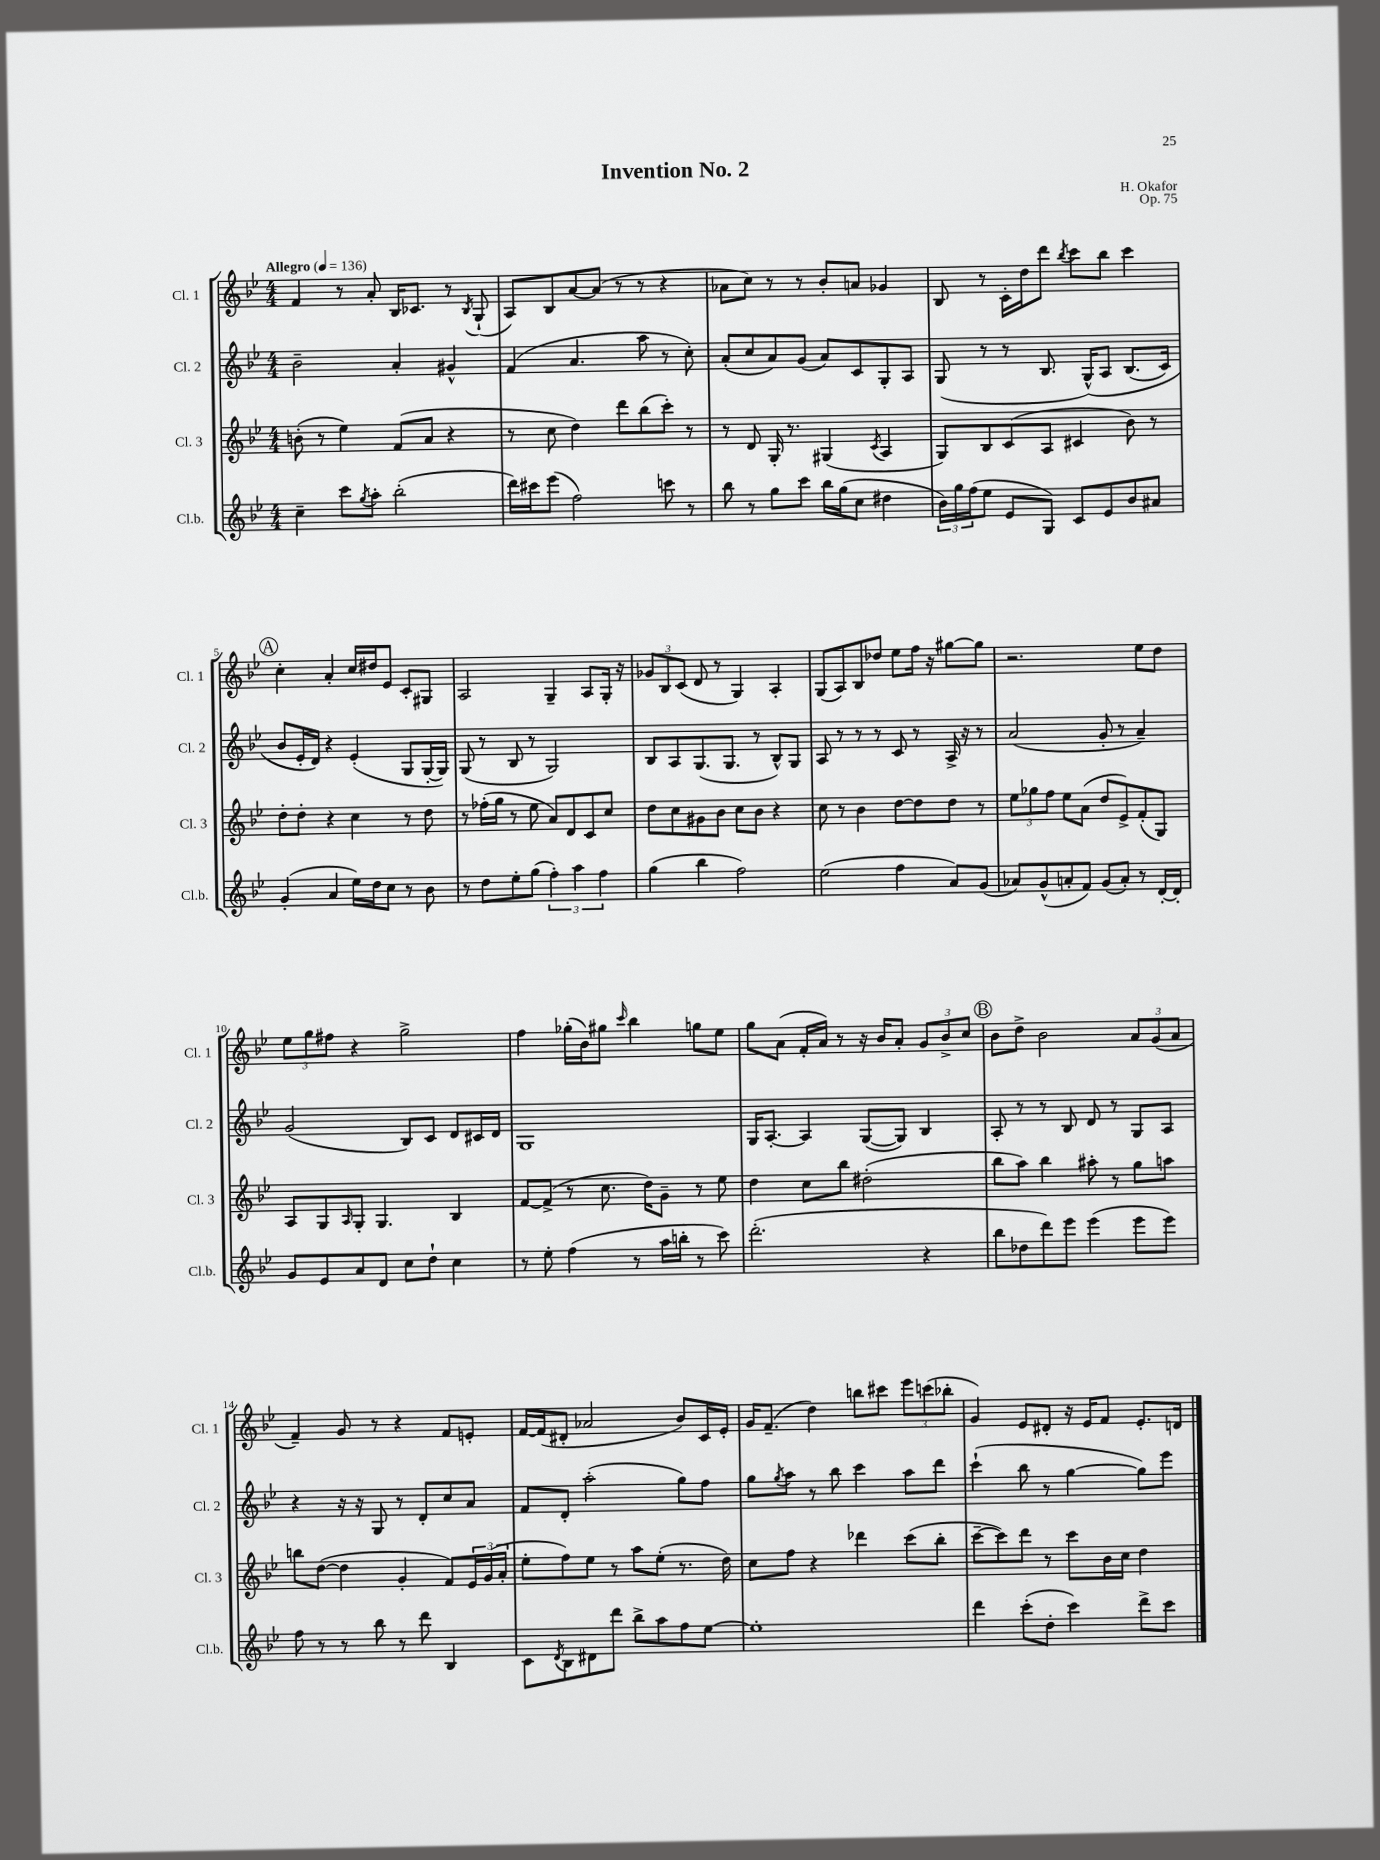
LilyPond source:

\header { title = "Invention No. 2" composer = "H. Okafor" opus = "Op. 75" }
<<
\new StaffGroup <<
\new Staff = "s0" \with { instrumentName = "Cl. 1" shortInstrumentName = "Cl. 1" } {
    \clef treble \key bes \major \numericTimeSignature \time 4/4 \tempo "Allegro" 4 = 136
    f'4 r8 a'8-. bes16 ces'8. r8 \acciaccatura { bes8 } g8-!( |
    a8) bes8 a'8~ a'8( r8 r8 r4 |
    aes'8 c''8) r8 r8 bes'8-. a'8 ges'4 |
    bes8 r8 c'16-. d''16 d'''8 \acciaccatura { bes''8 } c'''8 bes''8 c'''4 |
    \mark \markup { \circle "A" } c''4-. a'4-. c''16 dis''16 ees'8 c'8-. gis8 |
    a2 g4-- a8 g16-. r16 |
    \tuplet 3/2 { ges'8 bes8 c'8( } d'8 r8 g4) a4-. |
    g8( a8) bes8 des''8 ees''8 f''16 r16 gis''8~ gis''8 |
    r2. ees''8 d''8 |
    \tuplet 3/2 { ees''8 g''8 fis''8 } r4 g''2-> |
    f''4 ges''16-.( bes'16) gis''8 \grace { c'''16 } bes''4 g''8 ees''8 |
    g''8 a'8( f'16-. a'16) r8 r16 bes'16 a'8-. \tuplet 3/2 { g'8 bes'8-> c''8 } |
    \mark \markup { \circle "B" } bes'8 d''8-> bes'2 \tuplet 3/2 { a'8 g'8( a'8 } |
    f'4--) g'8 r8 r4 f'8 e'8-. |
    f'16~ f'16( dis'8-. aes'2 bes'8) c'16 ees'16-. |
    g'16 f'8.--( d''4) b''8 cis'''8 \tuplet 3/2 { ees'''8 c'''8( bes''8-. } |
    g'4) ees'8 dis'8-. r16 ees'16 f'8 ees'8.-. d'16 \bar "|." |
}
\new Staff = "s1" \with { instrumentName = "Cl. 2" shortInstrumentName = "Cl. 2" } {
    \clef treble \key bes \major \numericTimeSignature \time 4/4
    bes'2-- a'4-. gis'4-^ |
    f'4( a'4. a''8 r8 c''8-.) |
    a'8-.( c''8 a'8) g'8( a'8) c'8 g8-. a8 |
    g8( r8 r8 bes8. g16-^)\( a8 bes8.( c'16) |
    \mark \markup { \circle "A" } bes'8 ees'16-. d'16\) r4 ees'4-.( g8 g16~-. g16) |
    g8( r8 bes8 r8 g2) |
    bes8 a8 g8.( g8. r8 bes8-^) g8 |
    a8 r8 r8 r8 c'8 r8 a16-> r16 r8 |
    a'2( g'8-. r8 a'4--) |
    g'2( bes8) c'8 d'8 cis'16 d'16 |
    g1 |
    g16 a8.~-. a4 g8~( g8) bes4 |
    \mark \markup { \circle "B" } a8-. r8 r8 bes8 d'8 r8 g8 a8 |
    r4 r16 r16 g8 r8 d'8-. c''8 a'8 |
    f'8 d'8-. a''2-.( g''8) f''8 |
    g''8 \acciaccatura { g''8 } a''8 r8 bes''8 c'''4 a''8 d'''8 |
    c'''4-!( bes''8 r8 g''4~ g''8) ees'''8 \bar "|." |
}
\new Staff = "s2" \with { instrumentName = "Cl. 3" shortInstrumentName = "Cl. 3" } {
    \clef treble \key bes \major \numericTimeSignature \time 4/4
    b'8-.( r8 ees''4) f'8( a'8 r4 |
    r8 c''8 d''4) d'''8 bes''8( c'''8-.) r8 |
    r8 d'8 g16-. r8. gis4( \acciaccatura { c'8 } a4 |
    g8) bes8 c'8( a8 cis'4 bes'8) r8 |
    \mark \markup { \circle "A" } d''8-. d''8-. r4 c''4 r8 d''8 |
    r8 fes''16-.( g''16 r8 ees''8 a'8) d'8 c'8 c''8 |
    d''8 c''8 gis'8 bes'8 c''8 bes'8 r4 |
    c''8 r8 bes'4 d''8~ d''8 d''8 r8 |
    \tuplet 3/2 { ees''8 ges''8 f''8 } ees''8 a'8( d''8 ees'8->) f'8-.( g8) |
    a8 g8 \grace { a16 } g8-. g4. bes4 |
    f'8~ f'8->( r8 c''8. d''16) g'8-- r8 ees''8 |
    d''4 c''8 bes''8 dis''2-.( |
    \mark \markup { \circle "B" } bes''8 a''8) bes''4 ais''8-. r8 g''8 a''8 |
    b''8 d''8~( d''4 g'4-. f'8) \tuplet 3/2 { ees'16 g'16( a'16-. } |
    ees''8-. f''8) ees''8 r8 a''8 ees''8-.( r8. d''16) |
    c''8 f''8 r4 des'''4 c'''8( bes''8-. |
    c'''8~-- c'''8) d'''8 r8 c'''8 bes'16 c''16 d''4 \bar "|." |
}
\new Staff = "s3" \with { instrumentName = "Cl.b." shortInstrumentName = "Cl.b." } {
    \clef treble \key bes \major \numericTimeSignature \time 4/4
    c''4-- c'''8 \acciaccatura { g''8 } a''8-. bes''2-.( |
    d'''16) cis'''16 ees'''8( f''2) c'''8 r8 |
    bes''8 r8 g''8 c'''8 bes''16 g''16( c''8 dis''4 |
    \tuplet 3/2 { bes'16) g''16 f''16( } ees''8 ees'8 g8) c'8 ees'8 bes'8 ais'8 |
    \mark \markup { \circle "A" } g'4-.( a'4 ees''16) d''16 c''8 r8 bes'8 |
    r8 d''8 ees''8-. g''8( \tuplet 3/2 { f''4-.) a''4 f''4 } |
    g''4( bes''4 f''2) |
    ees''2( f''4 a'8) g'8( |
    aes'8) g'8-^( a'8-. f'8) g'8( a'8-.) r8 d'16~-. d'16-. |
    g'8 ees'8 a'8 d'8 c''8 d''8-! c''4 |
    r8 ees''8-. f''4( r8 a''16 b''16-. r8 c'''8) |
    d'''2.-.( r4 |
    \mark \markup { \circle "B" } bes''8 des''8 d'''8) ees'''8 ees'''4( ees'''8 ees'''8) |
    f''8 r8 r8 bes''8 r8 d'''8 bes4 |
    c'8 \acciaccatura { d'8 } bes8 dis'8 d'''8 bes''8-> a''8 f''8 ees''8~ |
    ees''1-. |
    d'''4 c'''8-.( d''8-. c'''4) d'''8-> c'''8 \bar "|." |
}
>>
>>
